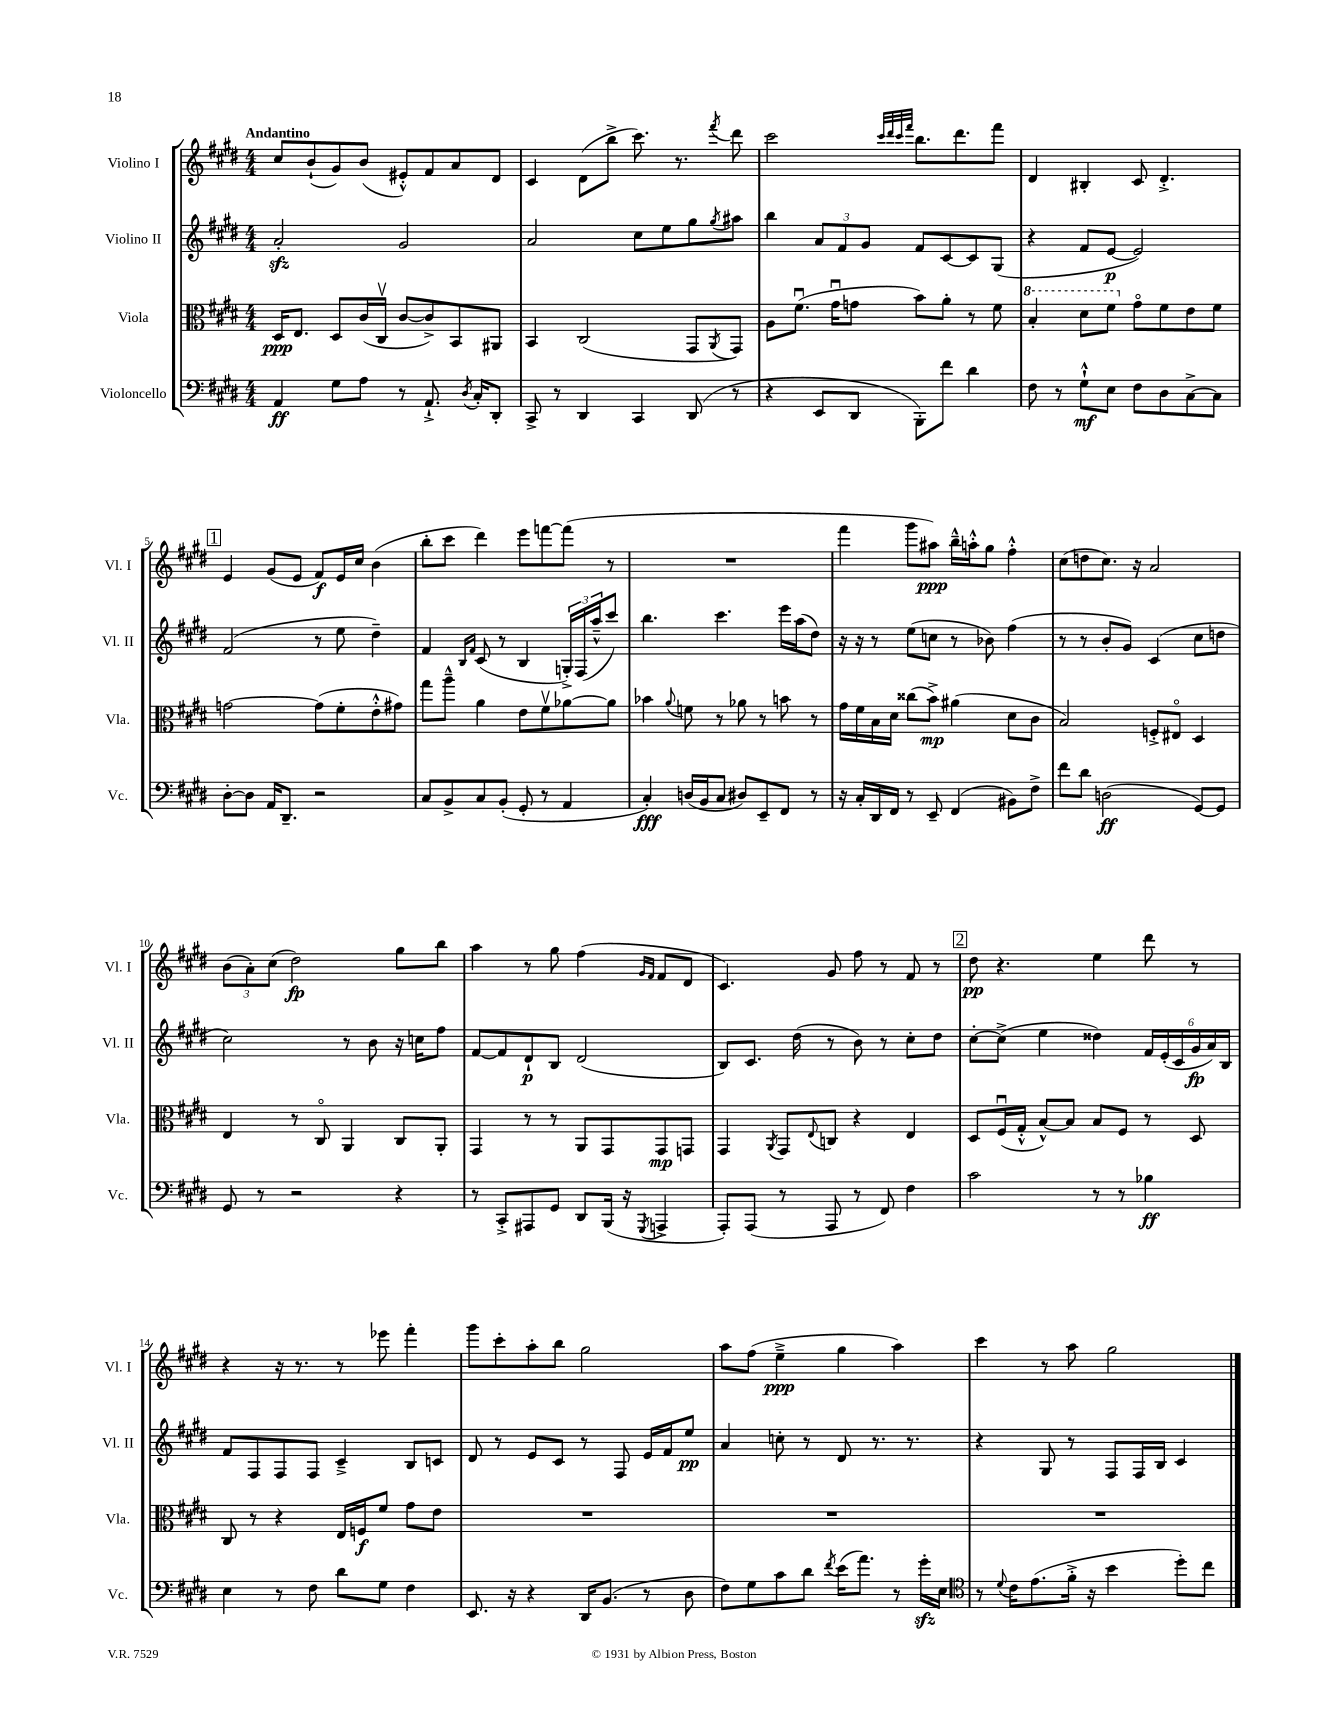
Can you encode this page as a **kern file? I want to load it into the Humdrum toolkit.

**kern	**kern	**kern	**kern
*staff4	*staff3	*staff2	*staff1
*clefF4	*clefC3	*clefG2	*clefG2
*k[f#c#g#d#]	*k[f#c#g#d#]	*k[f#c#g#d#]	*k[f#c#g#d#]
*M4/4	*M4/4	*M4/4	*M4/4
4AA	16D#	2a'	8cc#
.	8.E	.	.
.	.	.	(8b`
8G#	8D#	.	8g#)
8A	(16c#	.	(8b
.	16C#v	.	.
8r	[8c#	2g#	8e#'^^)
8.AA`^	8c#^])	.	8f#
.	8BB	.	8a
8qD#	.	.	.
16C#'	.	.	.
8DD#'	8AA#	.	8d#
=	=	=	=
8CC#^	4BB	2a	4c#
8r	.	.	.
4DD#	(2C#	.	(8d#
.	.	.	8bb^
4CC#	.	8cc#	8.ccc#)
.	.	8ee	.
.	.	.	8.r
(8DD#	8GG#	8gg#	.
.	8qAA	8qgg#	8qfff#
8r	8GG#)	8aa#	8ddd#
=	=	=	=
4r	8A	4bb	2ccc#
.	(8.f#u	.	.
8EE	.	12a	.
.	16g#u	.	.
.	.	12f#	.
8DD#	8g	.	.
.	.	12g#	.
.	.	.	32qqccc#
.	.	.	32qqddd#
.	.	.	32qqccc#
.	.	.	32qqfff#
8BBB')	8b)	8f#	8.bb
8f#	8a'	[8c#	.
.	.	.	8.ddd#
4d#	8r	8c#]	.
.	8f#	(8G#	8fff#
=	=	=	=
8F#	4b'	4r	4d#
8r	.	.	.
8G#`^^	8dd#	8f#	4B#'
8E	8ff#	[8e	.
8F#	8g#o	2e])	8c#
8D#	8f#	.	4.d#'^
[8C#^	8e	.	.
8C#]	8f#	.	.
=	=	=	=
[8D#'	[2g	(2f#	4e
8D#]	.	.	.
16AA	.	.	(8g#
8.DD#~	.	.	.
.	.	.	8e
2r	(8g]	8r	8f#)
.	8f#'	8ee	16e
.	.	.	16cc#
.	8e'^^	4dd#~)	(4b
.	8g#)	.	.
=	=	=	=
8C#	8gg#	4f#	8bb'
8BB^	8aa~^^	.	8ccc#
.	.	16qqB	.
.	.	16qqf#	.
8C#	4a	(8c#	4ddd#)
(8BB'	.	8r	.
8GG#'	8e	4B	8eee
8r	8f#v	.	[8fff
4AA	[8a-	24G'^)	(8fff]
.	.	(24F#	.
.	.	24aa~^^	.
.	8a-]	8ccc#)	8r
=	=	=	=
4C#')	4b-	4.bb	1r
.	8qqa	.	.
(16D	8f	.	.
16BB	.	.	.
8C#	8r	4.ccc#	.
8D#)	8a-	.	.
8EE~	8r	.	.
8FF#	8b	16eee	.
.	.	(16aa	.
8r	8r	8dd#)	.
=	=	=	=
16r	16g#	16r	4fff#
16C#'	16f#	16r	.
16DD#	16B	8r	.
16FF#	16d#	.	.
8r	(8cc##	(8ee	8ggg#
8EE~	8b^)	8cc	8aa#)
(4FF#	(4a#	8r	16bb~^^
.	.	.	16aa'^^
.	.	8b-)	8gg#
8BB#)	8d#	(4ff#	4ff#'^^
8F#^	8c#	.	.
=	=	=	=
8f#	2B)	8r	(8cc#
8d#	.	8r	8dd
(2D	.	8b'	8.cc#)
.	.	8g#)	.
.	.	.	16r
.	8F'^	(4c#	2a
.	8E#o	.	.
[8GG#)	4D#	8cc#	.
8GG#]	.	8dd	.
=	=	=	=
8GG#	4E	2cc#)	(12b
.	.	.	12a')
8r	.	.	.
.	.	.	(12cc#
2r	8r	.	2dd#)
.	8C#o	.	.
.	4AA	8r	.
.	.	8b	.
4r	8C#	16r	8gg#
.	.	16cc	.
.	8AA'	8ff#	8bb
=	=	=	=
8r	4GG#	[8f#	4aa
8CC#'^	.	8f#]	.
8AAA#	8r	8d#`	8r
8GG#	8r	8B	8gg#
8DD#	8AA	(2d#	(4ff#
(16BBB	8GG#	.	.
16r	.	.	.
.	.	.	16qqg#
8qGGG#	.	.	16qqf#
4AAA^	8GG#	.	8f#
.	8GG	.	8d#
=	=	=	=
8AAA')	4GG#	8B)	4.c#)
(8AAA	.	8.c#	.
.	8qAA	.	.
8r	8GG#	.	.
.	.	(16dd#	.
.	8qqE	.	.
8AAA	8C	8r	8g#
8r	4r	8b)	8ff#
8FF#)	.	8r	8r
4F#	4E	8cc#'	8f#
.	.	8dd#	8r
=	=	=	=
2c#	8D#	[8cc#'	8dd#
.	(16F#u	(8cc#^]	4.r
.	16G#'^^	.	.
.	[8B^^)	4ee	.
.	8B]	.	.
8r	8B	4dd##)	4ee
8r	8F#	.	.
4B-	8r	24f#	8ddd#
.	.	(24e'	.
.	.	24c#	.
.	8D#	24g#	8r
.	.	24a)	.
.	.	24B	.
=	=	=	=
4E	8C#	8f#	4r
.	8r	8F#	.
8r	4r	8F#	16r
.	.	.	8.r
8F#	.	8F#	.
8d#	16E	4c#~^	8r
.	16F	.	.
8G#	8f#	.	8eee-
4F#	8g#	8B	4fff#'
.	8e	8c	.
=	=	=	=
8.EE	1r	8d#	8ggg#
.	.	8r	8ccc#'
16r	.	.	.
4r	.	8e	8aa'
.	.	8c#	8bb
16DD#	.	8r	2gg#
(8.BB	.	.	.
.	.	8F#	.
8r	.	16e	.
.	.	16f#	.
8D#	.	8ee	.
=	=	=	=
8F#)	1r	4a	8aa
8G#	.	.	(8ff#
8c#	.	8cc'	4ee~^
8d#	.	8r	.
8qf#	.	.	.
(16e	.	8d#	4gg#
8.a)	.	.	.
.	.	8.r	.
8r	.	.	4aa)
.	.	8.r	.
16g#'	.	.	.
16E	.	.	.
=	=	=	=
*clefC4	*	*	*
8r	1r	4r	4ccc#
8qqd#	.	.	.
16c#	.	.	.
(8.e	.	.	.
.	.	8G#	8r
16f#'^	.	8r	8aa
16r	.	.	.
4b	.	8F#	2gg#
.	.	16F#	.
.	.	16B	.
8dd#')	.	4c#	.
8cc#	.	.	.
==	==	==	==
*-	*-	*-	*-
